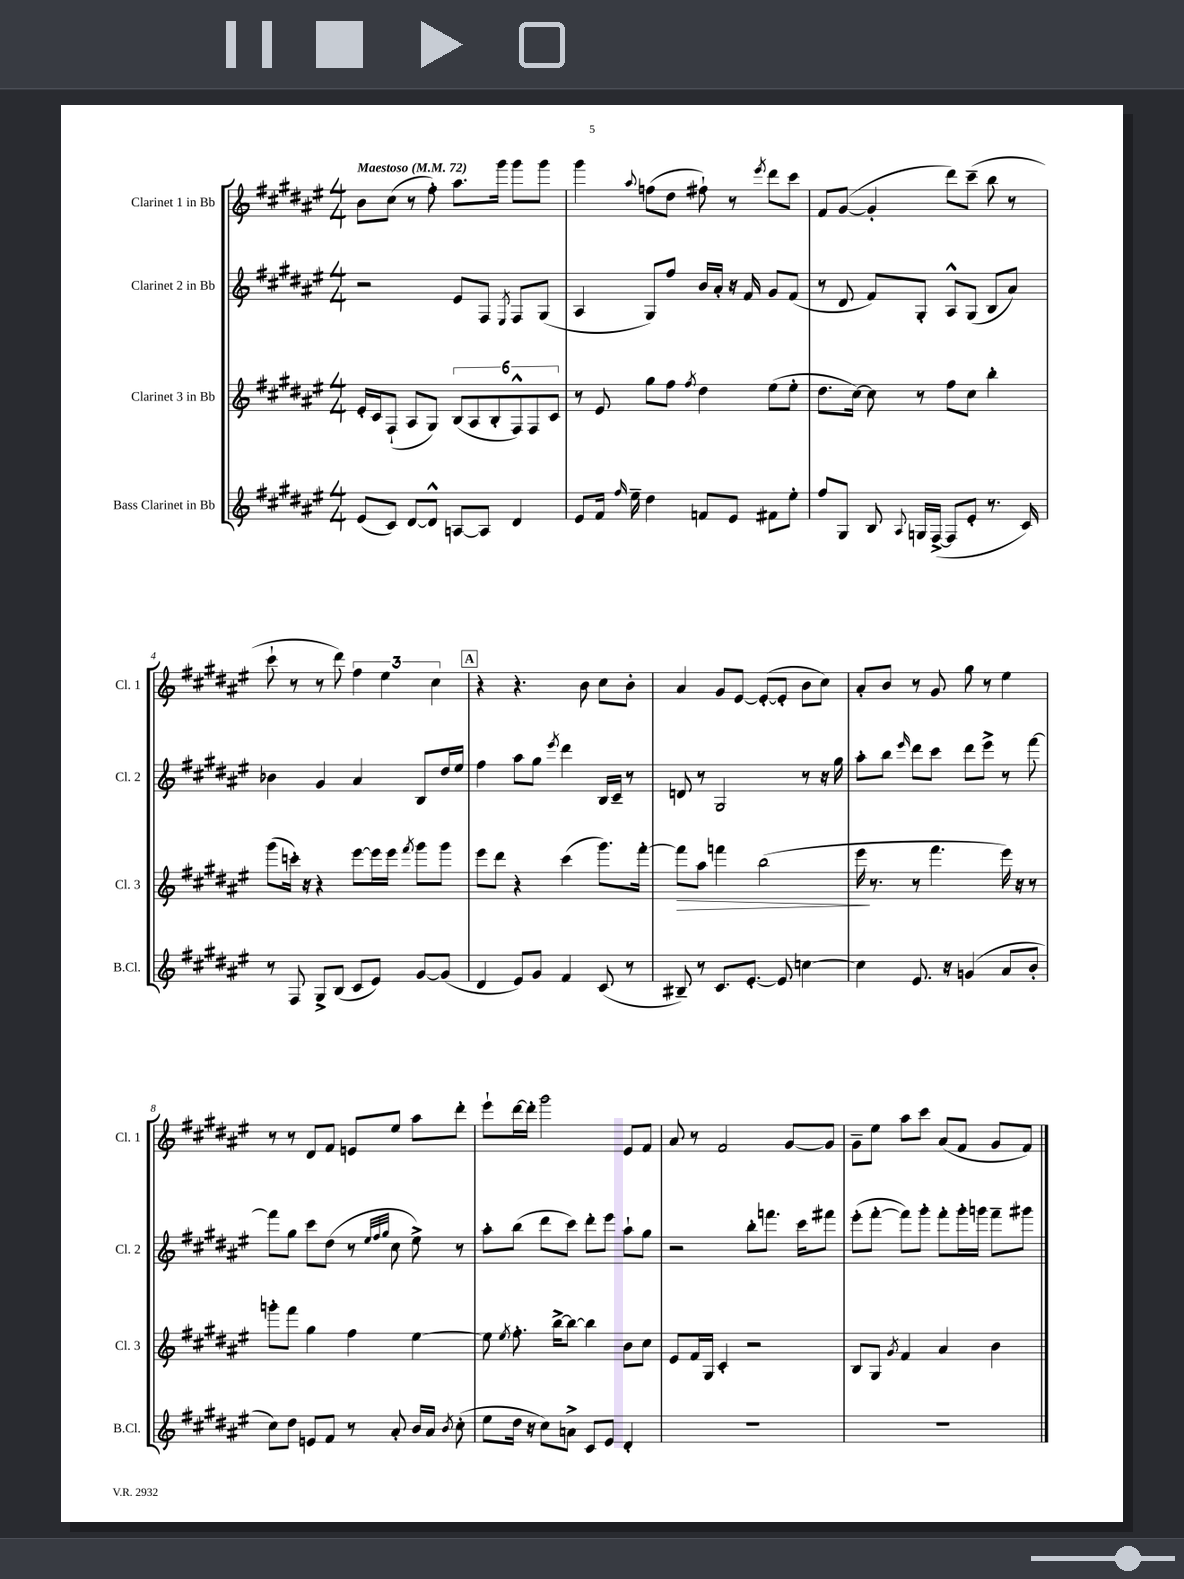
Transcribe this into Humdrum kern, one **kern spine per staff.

**kern	**kern	**kern	**kern
*staff4	*staff3	*staff2	*staff1
*clefG2	*clefG2	*clefG2	*clefG2
*k[f#c#g#d#a#e#]	*k[f#c#g#d#a#e#]	*k[f#c#g#d#a#e#]	*k[f#c#g#d#a#e#]
*M4/4	*M4/4	*M4/4	*M4/4
*MM72	*MM72	*MM72	*MM72
(8e#	16e#'	2r	8b
.	16c#	.	.
8c#)	(8F#`	.	(8cc#
[8d#	8A#	.	8r
8d#^^]	8G#)	.	8ff#')
[8A	(12B	8e#	8.aa#
.	12A#	.	.
8A]	.	8F#	.
.	12B'	.	.
.	.	.	16ggg#
.	.	8qE#	.
4d#	12F#^^)	8F#	8ggg#
.	12F#	.	.
.	.	(8G#	8ggg#
.	12c#	.	.
=	=	=	=
8e#	8r	4A#	4ggg#
16f#	8e#	.	.
16qqff#	.	.	.
16ee#~	.	.	.
.	.	.	8qqaa#
4dd#	8gg#	8G#)	(8ff
.	8ff#	8ff#	8dd#
.	8qff#	.	.
8f	4dd#	16b	8ff#`)
.	.	16a#'	.
8e#	.	16r	8r
.	.	16f#	.
.	.	.	8qeee#
8f#	(8ee#	8g#	8ddd#
8ee#'	8ee#'	(8f#	8ccc#
=	=	=	=
8ff#	8.dd#	8r	8f#
8G#	.	8d#	([8g#
.	[16cc#)	.	.
8B	8cc#]	8f#)	4g#']
8qqA#	.	.	.
16G	8r	8G#'	.
([16F#^	.	.	.
8F#]	8ff#	8A#^^	8ddd#)
8e#'	8cc#	(8G#	(8ccc#~
8.r	4bb'	8B	8bb
.	.	8a#)	8r
16c#)	.	.	.
=	=	=	=
8r	(8ggg#	4b-	8ccc#`
8F#	16ccc')	.	8r
.	16r	.	.
8G#^	4r	4g#	8r
(8B	.	.	8ddd#)
8c#	[8eee#	4a#	6ff#
8e#)	16eee#]	.	.
.	.	.	6ee#
.	16eee#	.	.
.	8qfff#	.	.
[8g#	8ggg#	8B	.
.	.	.	6cc#
(8g#]	8ggg#	16dd#	.
.	.	16ee#	.
=	=	=	=
4d#	8eee#	4ff#	4r
.	8ddd#	.	.
8e#)	4r	8aa#	4.r
8g#	.	8gg#	.
.	.	8qeee#	.
4f#	(4ccc#	4ddd#	.
.	.	.	8b
(8c#	8.ggg#)	16B	8cc#
.	.	16c#~	.
8r	.	8r	8b'
.	[16fff#'	.	.
=	=	=	=
8B#~)	8fff#]	8d	4a#
8r	8aa#	8r	.
8.c#	4fff	2G#	8g#
.	.	.	[8e#
[8.e#'	.	.	.
.	(2bb	.	(8e#'_
8e#]	.	.	8e#']
[4cc	.	8r	8b
.	.	16r	8cc#)
.	.	16gg#	.
=	=	=	=
4cc]	16eee#	8aa#'	8a#'
.	8.r	.	.
.	.	8bb	8b
.	.	16qqeee#	.
8.e#	8r	8ddd#	8r
.	4.fff#	8ccc#	8g#
16r	.	.	.
(4g	.	8ddd#	8gg#
.	.	8eee#^	8r
8a#	16eee#)	8r	4ee#
.	16r	.	.
8b'	8r	[8fff#	.
=	=	=	=
8cc#)	8ggg'	8fff#]	8r
8dd#	8fff#	8gg#	8r
8e	4gg#	8ccc#	8d#
8f#	.	(8dd#	8f#
8r	4ff#	8r	8e
.	.	32qqee#	.
.	.	32qqff#	.
.	.	32qqgg#	.
8a#'	.	8cc#	8ee#
16b	[4ee#	8ee#^)	8aa#
16a#	.	.	.
8qb	.	.	.
(8cc#'	.	8r	8ddd#'
=	=	=	=
8ee#	8ee#]	8aa#'	8eee#`
.	8qee#	.	.
16dd#	8.ff#'	(8bb	[16ddd#
16r	.	.	16ddd#']
8cc#)	.	8ddd#	2ggg#
.	[16bb^	.	.
8a^	8bb_	8ccc#)	.
8c#	4bb]	8ddd#'	.
8e#	.	8eee#	.
4d#'	8b	8aa#`	8e#
.	8cc#	8gg#	8f#
=	=	=	=
1r	8e#	2r	8a#
.	16f#	.	8r
.	16G#	.	.
.	4c#'	.	2f#
.	2r	8bb'	.
.	.	8.fff	.
.	.	.	[8g#
.	.	16ccc#	.
.	.	8fff#	8g#]
=	=	=	=
1r	8B	(8eee#'	8g#~
.	8G#	[8fff#'	8ee#
.	8qg#	.	.
.	4f#	8fff#])	8aa#
.	.	8ggg#'	8ccc#
.	4a#	8fff#'	(8a#
.	.	16ggg#'	8f#
.	.	16ggg	.
.	4b	8fff#~	8g#
.	.	8ggg#	8f#)
==	==	==	==
*-	*-	*-	*-
